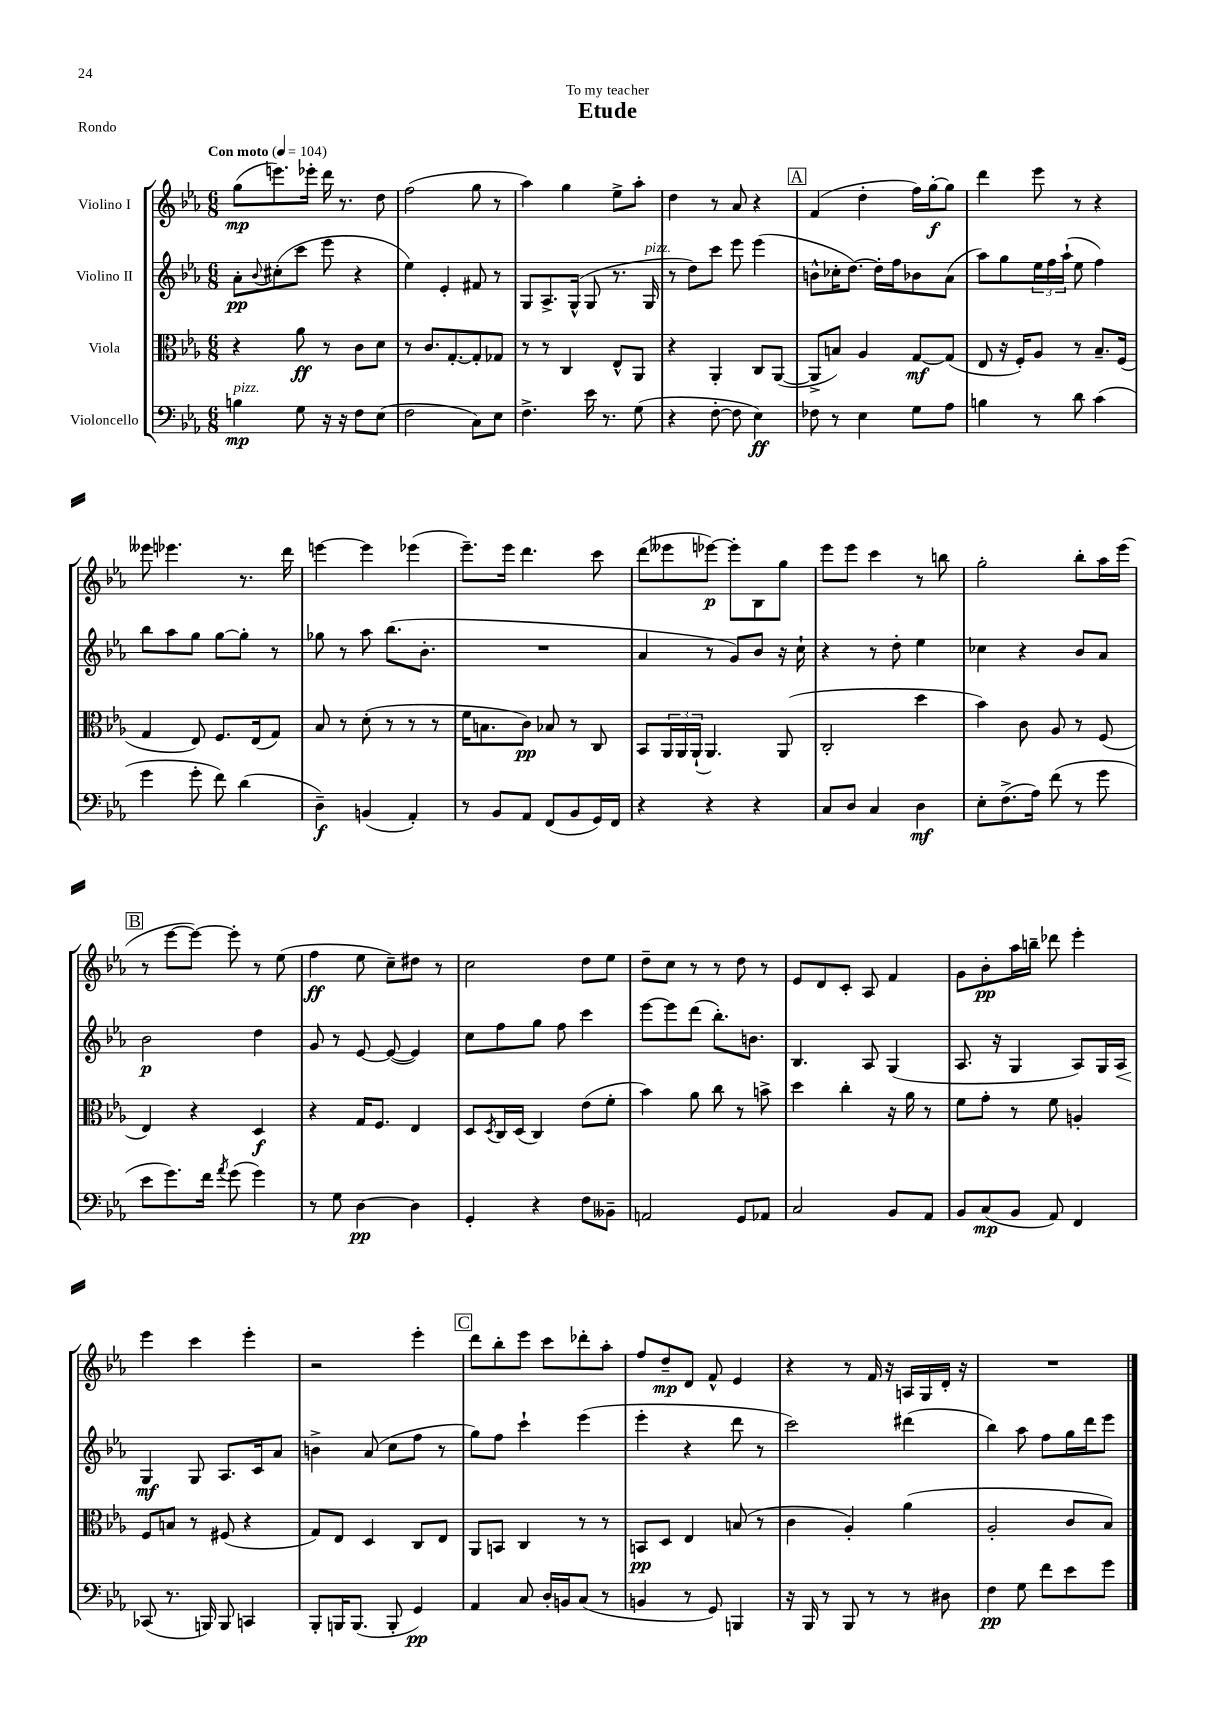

**kern	**kern	**kern	**kern
*staff4	*staff3	*staff2	*staff1
*clefF4	*clefC3	*clefG2	*clefG2
*k[b-e-a-]	*k[b-e-a-]	*k[b-e-a-]	*k[b-e-a-]
*M6/8	*M6/8	*M6/8	*M6/8
*MM104	*MM104	*MM104	*MM104
4B\	4r	8a-'\L	(8gg\L
.	.	8qqb-/	.
.	.	(8cc#'\	8.eee\)
8G\	8a-\	8ccc\J	.
.	.	.	16eee-'\Jk
16r	8r	8eee-\	16ddd\
16r	.	.	8.r
8F\L	8c\L	4r	.
(8E-\J	8d\J	.	8dd\
=	=	=	=
2F\	8r	4ee-\)	(2ff\
.	8.c/L	.	.
.	.	4e-'/	.
.	[8.G'/	.	.
8C\L)	8G'/]	8f#/	8gg\
8E-\J	8G-/J	8r	8r
=	=	=	=
4.F^\	8r	8G/L	4aa-\)
.	8r	8.A-^/	.
.	4C/	.	4gg\
.	.	(16G^^/Jk	.
16e-\	.	8G/	.
8.r	.	.	.
.	8E-^^/L	8.r	8ee-^\L
(8G\	8AA-/J	.	8aa-'\J
.	.	16G/	.
=	=	=	=
4r	4r	8r	4dd\
.	.	8dd\L)	.
[8F'\	4AA-'/	8ccc\J	8r
8F\]	.	8eee-\	8a-/
4E-\)	8C/L	(4eee-\	4r
.	([8AA-/J	.	.
=	=	=	=
8F-\	8AA-^/]L	8b^^\L	(4f/
8r	8B/J)	16cc-'\K	.
.	.	[8.dd\J)	.
4E-\	4A-/	.	4dd'\
.	.	16dd'\]LL	.
.	.	16ff\J	.
8G\L	[8G/L	8b-\	16ff\LL)
.	.	.	[16gg'\J
8A-\J	(8G/]J	(8a-\J	8gg\]J
=	=	=	=
4B\	8E-/	8aa-\L)	4ddd\
.	16r	8gg\	.
.	16F'/LK)	.	.
8r	8A-/J	24ee-\L	8eee-\
.	.	24ff\	.
.	.	(24aa-`\JJ	.
8d\	8r	8ee-\	8r
(4c\	8.B-~/L	4ff\)	4r
.	(16F/Jk	.	.
=	=	=	=
4g\	4G/	8bb-\L	8eee--\
.	.	8aa-\	4.eee-\
8g'\	8E-/)	8gg\J	.
8f\)	8.F/L	[8gg\L	.
(4d\	.	8gg'\]J	8.r
.	(16E-/k	.	.
.	8G/J)	8r	.
.	.	.	16ddd\
=	=	=	=
4D~\)	8B-/	8gg-\	[4eee\
.	8r	8r	.
(4BB/	(8d'\	8aa-\	4eee\]
.	8r	(8.bb-\L	.
4AA-'/)	8r	.	(4eee-\
.	.	8.b-'\J	.
.	8r	.	.
=	=	=	=
8r	16f\LK	2.r	8.eee-~\L)
.	8.B\	.	.
8BB-/L	.	.	.
.	.	.	16eee-\Jk
8AA-/J	8c\J)	.	4.ddd\
(8FF/L	8B-/	.	.
8BB-/	8r	.	.
16GG/L)	8C/	.	8ccc\
16FF/JJ	.	.	.
=	=	=	=
4r	8BB-/L	4a-/	(8ddd\L
.	24AA-/L	.	8eee--\
.	24AA-/	.	.
.	(24AA-`/JJ	.	.
4r	4.AA-/)	8r	[8eee-\J)
.	.	8g/L)	8eee-'\]L
4r	.	8b-/J	8B-\
.	(8AA-/	16r	8gg\J
.	.	16cc`\	.
=	=	=	=
8C/L	2C'/	4r	8eee-\L
8D/J	.	.	8eee-\J
4C/	.	8r	4ccc\
.	.	8dd'\	.
4D\	4dd\	4ee-\	8r
.	.	.	8bb\
=	=	=	=
8E-'\L	4b-\)	4cc-\	2gg'\
(8.F^\	.	.	.
.	8c\	4r	.
16A-\Jk)	.	.	.
(8f\	8A-/	.	.
8r	8r	8b-/L	8bb-'\L
8g\	(8F/	8a-/J	16aa-\L
.	.	.	(16eee-\JJ
=	=	=	=
8e-\L	4E-/)	2b-\	8r
8.g\)	.	.	[8eee-\L
.	4r	.	8eee-\_J)
16f\Jk	.	.	.
8qa-/	.	.	.
(8g\	.	.	8eee-'\]
4g\)	4D/	4dd\	8r
.	.	.	(8ee-\
=	=	=	=
8r	4r	8g/	4ff\
8G\	.	8r	.
[4D\	16G/LK	[8e-/	8ee-\
.	8.F/J	.	.
.	.	(8e-/_	8cc~\L)
4D\]	4E-/	4e-/])	8dd#\J
.	.	.	8r
=	=	=	=
4GG'/	8D/L	8cc\L	2cc\
.	8qD/	.	.
.	16C/L	8ff\	.
.	(16D/JJ	.	.
4r	4C/)	8gg\J	.
.	.	8ff\	.
8F\L	(8e-\L	4ccc\	8dd\L
8BB--~\J	8f'\J	.	8ee-\J
=	=	=	=
2AA/	4b-\)	[8eee-\L	8dd~\L
.	.	8eee-\]	8cc\J
.	8a-\	(8ddd\J	8r
.	8cc\	8.bb-'\L)	8r
8GG/L	8r	.	8dd\
.	.	8.b\J	.
8AA-/J	8b^\	.	8r
=	=	=	=
2C/	4dd\	4.B-/	8e-/L
.	.	.	8d/
.	4cc'\	.	8c'/J
.	.	8A-/	8A-/
8BB-/L	16r	(4G/	4f/
.	16a-\	.	.
8AA-/J	8r	.	.
=	=	=	=
8BB-/L	8f\L	8.A-/	8g\L
(8C/	8g'\J	.	8b-'\
.	.	16r	.
8BB-/J	8r	4G/	16aa-\L
.	.	.	16bb~\JJ
8AA-/)	8f\	.	8ddd-\
4FF/	4A'/	8A-/L)	4eee-'\
.	.	16G/L	.
.	.	16A-/JJ	.
=	=	=	=
(8CC-/	8F/L	4G/	4eee-\
8.r	8B/J	.	.
.	8r	8G/	4ccc\
16BBB/)	.	.	.
8BBB/	(8F#/	8.A-/L	.
4CC/	4r	.	4eee-'\
.	.	16c/k	.
.	.	8a-/J	.
=	=	=	=
8BBB-'/L	8G/L)	4b^\	2r
16BBB/K	8E-/J	.	.
(8.BBB/J	.	.	.
.	4D/	(8a-/	.
8BBB'/	.	8cc\L	.
4GG/)	8C/L	8ff\J	4eee-'\
.	8E-/J	8r	.
=	=	=	=
4AA-/	8AA-/L	8gg\L)	8ddd\L
.	8BB/J	8ff\J	8bb-'\
8C/	4C/	4ccc`\	8eee-\J
16D'/LL	.	.	8ccc\L
16BB/J	.	.	.
(8C/J	8r	(4eee-\	8ddd-'\
8r	8r	.	8aa-'\J
=	=	=	=
4BB/	8BB/L	4eee-'\	8ff/L
.	8D/J	.	8dd~/
8r	4E-/	4r	8d/J
8GG/)	.	.	8f^^/
4BBB/	(8B/	8ddd\	4e-/
.	8r	8r	.
=	=	=	=
16r	4c\	2ccc\)	4r
16BBB-/	.	.	.
8r	.	.	.
8BBB-/	4A-'/)	.	8r
8r	.	.	16f/
.	.	.	16r
8r	(4a-\	(4ddd#\	16A/LL
.	.	.	16G/
8D#\	.	.	16d'/JJ
.	.	.	16r
=	=	=	=
4F\	2A-'/	4bb-\)	2.r
8G\	.	8aa-\	.
8f\L	.	8ff\L	.
8e-\	8c/L	16gg\L	.
.	.	16ddd\J	.
8g\J	8B-/J)	8eee-\J	.
==	==	==	==
*-	*-	*-	*-
